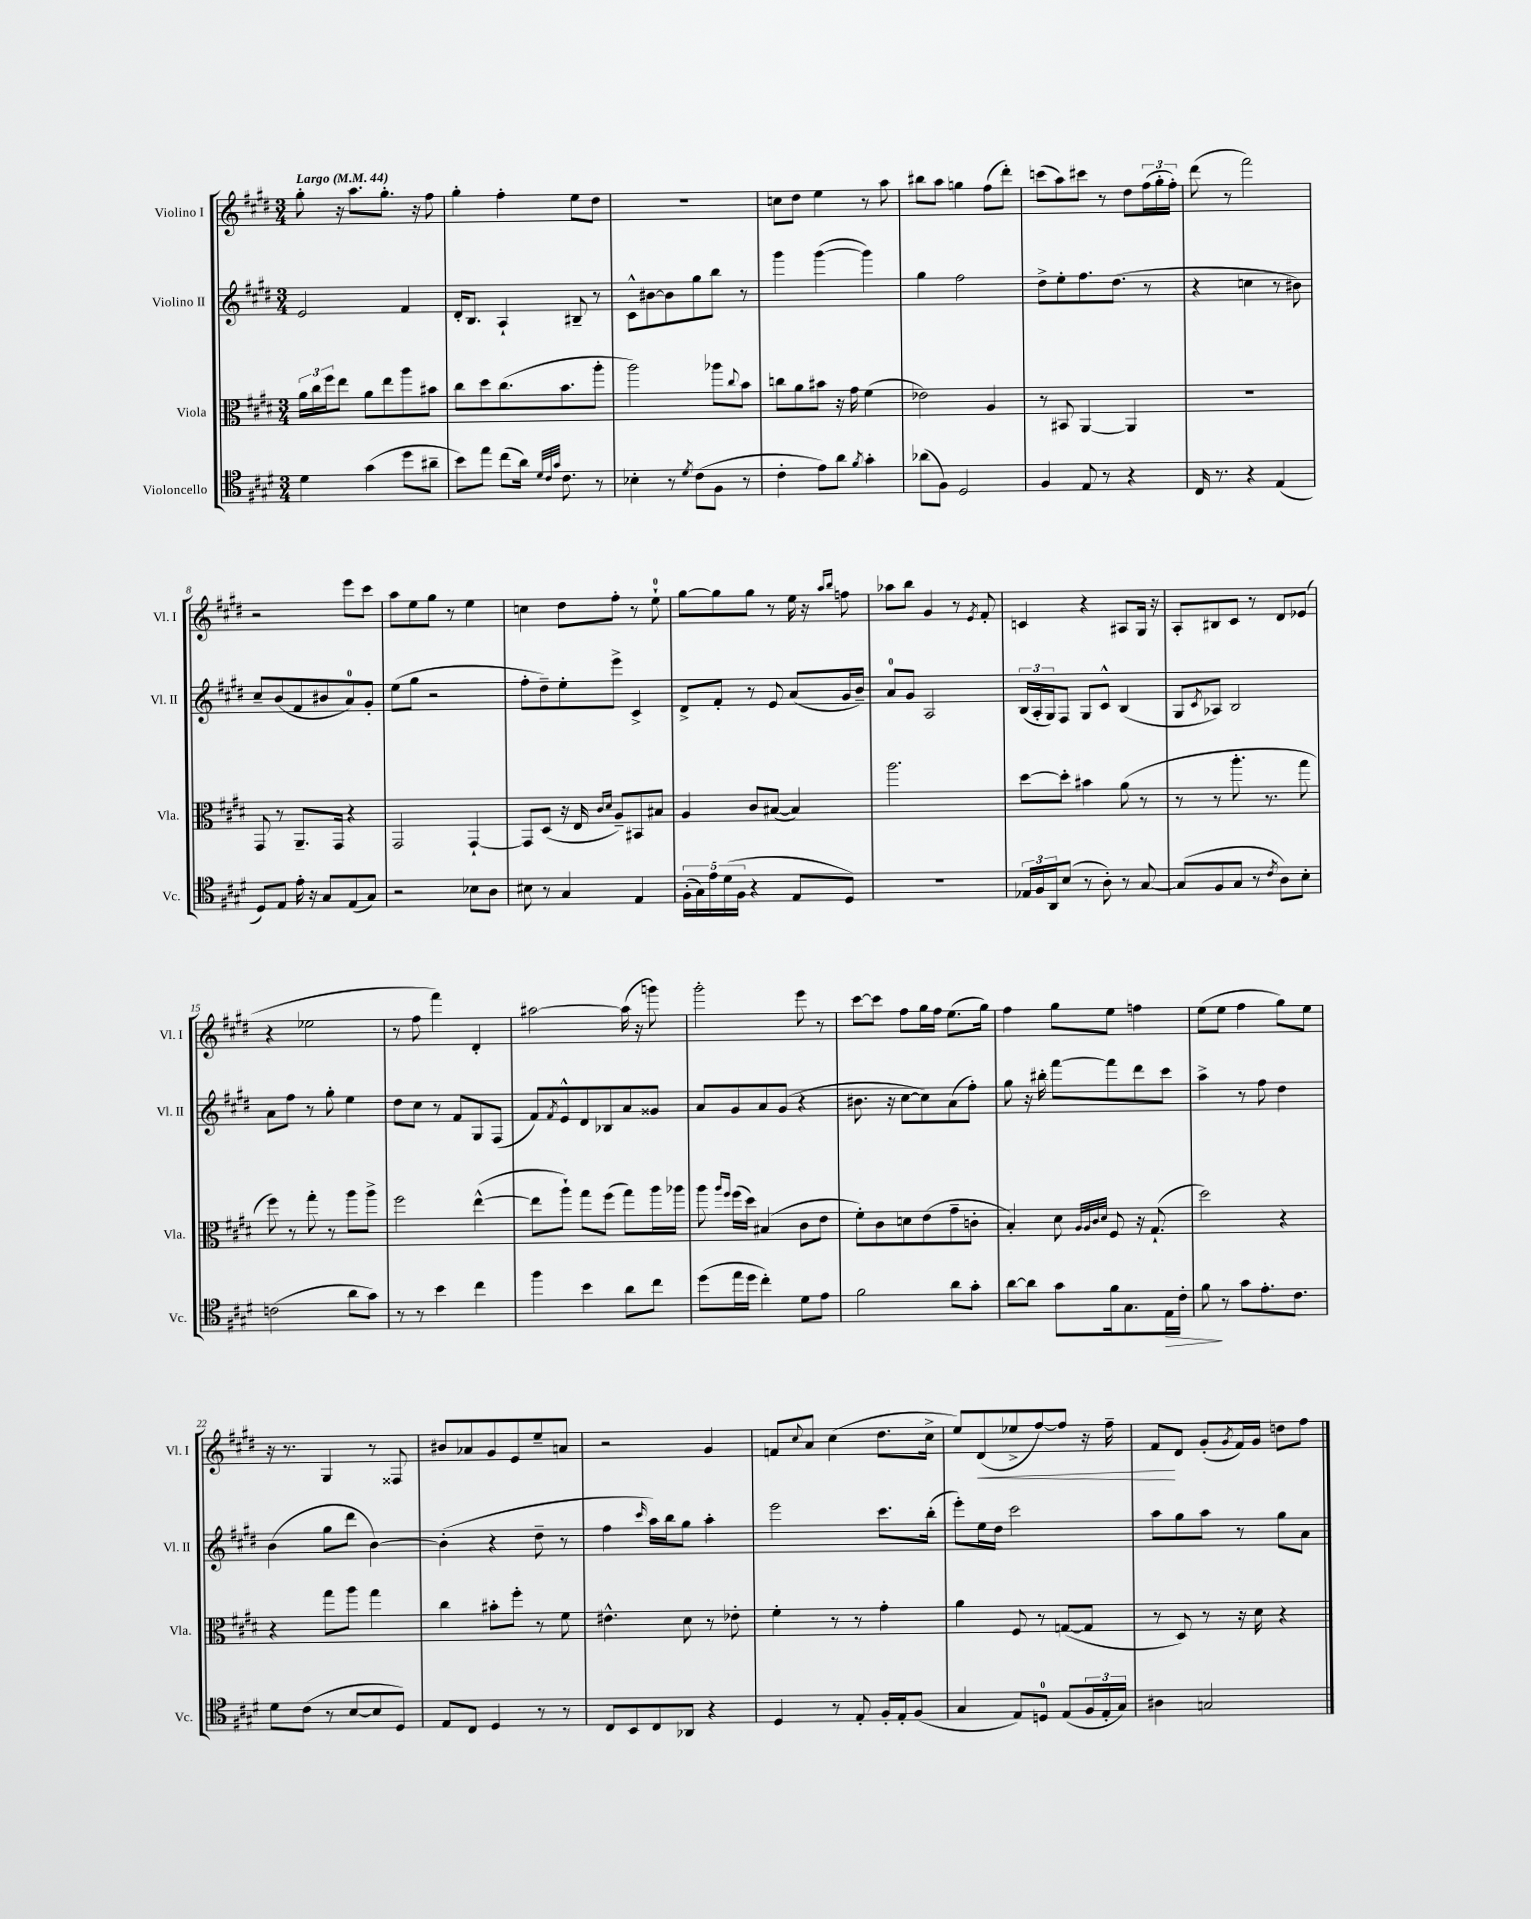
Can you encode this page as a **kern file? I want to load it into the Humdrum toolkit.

**kern	**kern	**kern	**kern
*staff4	*staff3	*staff2	*staff1
*clefC4	*clefC3	*clefG2	*clefG2
*k[f#c#g#d#]	*k[f#c#g#d#]	*k[f#c#g#d#]	*k[f#c#g#d#]
*M3/4	*M3/4	*M3/4	*M3/4
*MM44	*MM44	*MM44	*MM44
4d#	24a	2e	8gg#'
.	24cc#	.	.
.	24ff#	.	.
.	8ee	.	16r
.	.	.	8.aa
(4g#	8a	.	.
.	8ee	.	8.gg#'
8dd#	8aa	4f#	.
.	.	.	16r
8a#~	8b#	.	8ff#
=	=	=	=
8b)	8cc#	16d#'	4gg#'
.	.	8.B	.
8ee	8dd#	.	.
(8cc#	(8.cc#	4A`	4ff#'
16a)	.	.	.
32qqd#	.	.	.
32qqc#	.	.	.
32qqg#	.	.	.
8.c#	8.b	.	.
.	.	8B#~	8ee
8r	8aa'	8r	8dd#
=	=	=	=
4B-'	2aa)	8c#^^	2.r
.	.	[8b#	.
8r	.	8b#]	.
8qd#	.	.	.
(8c#	.	8gg#	.
8F#	8aa-	8bb	.
.	8qqcc#	.	.
8r	8b	8r	.
=	=	=	=
4c#'	8cc	4ggg#	8cc
.	8a	.	8dd#
8e)	8b#	([4ggg#	4ee
8a	16r	.	.
.	16g#	.	.
8qf#	.	.	.
4g#'	(4f#	4ggg#])	8r
.	.	.	8aa
=	=	=	=
(8a-	2e-)	4gg#	8bb#
8F#)	.	.	8aa
2D#	.	2ff#	4gg
.	4A	.	(8ff#
.	.	.	8ddd#')
=	=	=	=
4F#	8r	8dd#^	(8ccc
.	8BB#	8ee'	8aa)
8E	[4AA	8.ff#	8ccc#
8r	.	.	8r
.	.	(8.dd#	.
4r	4AA]	.	8dd#
.	.	8r	(24ff#
.	.	.	24gg#'
.	.	.	24ff#')
=	=	=	=
16C#	2.r	4r	(8ddd#
8.r	.	.	.
.	.	.	8r
4r	.	4cc	2fff#)
(4E	.	8r	.
.	.	8b#)	.
=	=	=	=
8D#)	8GG#	8cc#~	2r
8E	8r	(8b	.
16e'	8.AA~	8f#	.
16r	.	.	.
8G#	.	8b#	.
.	16GG#	.	.
(8E	4r	8a)	8eee
8G#)	.	8g#'	8ccc#
=	=	=	=
2r	2GG#	(8ee	8aa
.	.	8gg#	8ee
.	.	2r	8gg#
.	.	.	8r
8B-	[4GG#`	.	4ee
8A	.	.	.
=	=	=	=
8B#	8GG#]	8ff#'	4cc
8r	(8D#	8dd#~)	.
4G#	16r	8ee'	8dd#
.	16E	.	.
.	16qqc#	.	.
.	16qqd#	.	.
.	8A~)	8eee^	8ff#'
4E	8BB#	4c#^	8r
.	8B#	.	8ee`
=	=	=	=
(20F#'	4A	8d#^	[8gg#
20G#)	.	.	.
20e	.	.	.
.	.	8f#'	8gg#]
(20d#	.	.	.
20F#	.	.	.
4r	8c#	8r	8gg#
.	([8B#	8e	8r
8E	4B#])	(8a	16ee
.	.	.	16r
.	.	.	16qqaa
.	.	.	16qqbb
8D#)	.	16g#	8ff
.	.	16b~)	.
=	=	=	=
2.r	2.aa	8a	8aa-
.	.	8g#	8bb
.	.	2A	4g#
.	.	.	8r
.	.	.	8qe
.	.	.	8f#'
=	=	=	=
24E-	[8dd#	(24B	4c
24F#	.	24A'	.
24AA	.	24G#)	.
(8B	8dd#']	8F#	.
8r	4b#	8G#	4r
8A')	.	8c#^^	.
8r	(8a	(4B	8A#
[8G#	8r	.	16G#
.	.	.	16r
=	=	=	=
(8G#]	8r	8G#	8A'
.	.	8qc#	.
8F#	8r	8A-)	8B#
8G#	8.aa'	2B	8c#
8r	.	.	8r
.	8.r	.	.
8qc#	.	.	.
8A)	.	.	8d#
8B'	8gg#	.	(8e-
=	=	=	=
(2c	8ff#)	8a	4r
.	8r	8ff#	.
.	8gg#'	8r	2ee-
.	8r	8gg#'	.
8a	8aa	4ee	.
8g#)	8aa^	.	.
=	=	=	=
8r	2ff#	8dd#	8r
8r	.	8cc#	8ff#
4b	.	8r	4fff#)
.	.	8f#	.
4cc#	([4ee^^	8G#	4d#'
.	.	(8F#	.
=	=	=	=
4ff#	8ee]	8f#)	[2aa#
.	.	8qf#	.
.	8aa`)	8e^^	.
4b	8gg#	8d#	.
.	(8ff#	8B-	.
8a	8gg#)	8a	(16aa#]
.	.	.	16r
8cc#	16aa	8g##	8ggg)
.	16aa-	.	.
=	=	=	=
(8dd#	8aa	8a	2ggg#'
.	16qqaa	.	.
.	16qqff#	.	.
16ee	(16ff#	8g#	.
16dd#	16dd#)	.	.
4cc#')	(4B#	8a	.
.	.	(8g#	.
8d#	8c#	4r	8eee
8e	8e	.	8r
=	=	=	=
2f#	8f#')	8.b#	[8ccc#
.	8c#	.	8ccc#]
.	.	16r	.
.	8d	[8cc#	8ff#
.	(8e	8cc#])	16gg#
.	.	.	16ff#
8a	8g#~	(8a	(8.ee
8g#'	8c'	8ff#')	.
.	.	.	16gg#)
=	=	=	=
[8a	4B')	8gg#	4ff#
8a]	.	16r	.
.	.	16bb#'	.
8g#	8d#	[8fff#	8gg#
.	32qqA	.	.
.	32qqA	.	.
.	32qqc#	.	.
.	32qqd#	.	.
16f#	8F#	8fff#]	8ee
8.G#	.	.	.
.	16r	8ddd#	4ff
.	(8.G#`	.	.
16E	.	8ccc#	.
16c#'	.	.	.
=	=	=	=
8f#	2dd#)	4aa^	(8ee
8r	.	.	8ee
8g#	.	8r	4ff#
8.e'	.	8ff#	.
.	4r	4dd#	8gg#)
8.c#	.	.	.
.	.	.	8ee
=	=	=	=
8d#	4r	(4b	16r
.	.	.	8.r
(8c#	.	.	.
8r	8gg#	8gg#	4G#
[8B	8aa	8ddd#	.
8B]	4gg#	[4b)	8r
8D#)	.	.	8F##
=	=	=	=
8E	4cc#	(4b']	8b#
8C#	.	.	8a-
4D#	8b#'	4r	8g#
.	8ff#'	.	8e
8r	8r	8dd#~	8ee~
8r	8f#	8r	8a
=	=	=	=
8C#	4.e#^^	4ff#	2r
8BB	.	.	.
.	.	16qqccc#	.
8C#	.	16aa)	.
.	.	16bb	.
8AA-	8d#	8gg#	.
4r	8r	4aa'	4g#
.	8e-'	.	.
=	=	=	=
4D#	4f#'	2eee	8f
.	.	.	8qqcc#
.	.	.	8a
8r	8r	.	(4cc#
8E'	8r	.	.
16F#'	4g#'	8.ccc#	8.dd#
16E'	.	.	.
(8F#	.	.	.
.	.	(16bb'	16cc#^
=	=	=	=
4G#	4a	8eee')	8ee)
.	.	16ee	(8d#
.	.	16dd#	.
8E)	8F#	2ccc#	8ee-^
8D	8r	.	[8ff#)
(8E	([8G	.	8ff#]
24F#	8G]	.	16r
24E'	.	.	.
.	.	.	16ff#~
24G#)	.	.	.
=	=	=	=
4A#	8r	8aa	8f#
.	8D#)	8gg#	8d#
2G	8r	8aa	(8g#'
.	.	.	8qg#
.	16r	8r	16f#)
.	16d#	.	16g#
.	4r	8gg#	8dd
.	.	8a	8ff#
==	==	==	==
*-	*-	*-	*-
